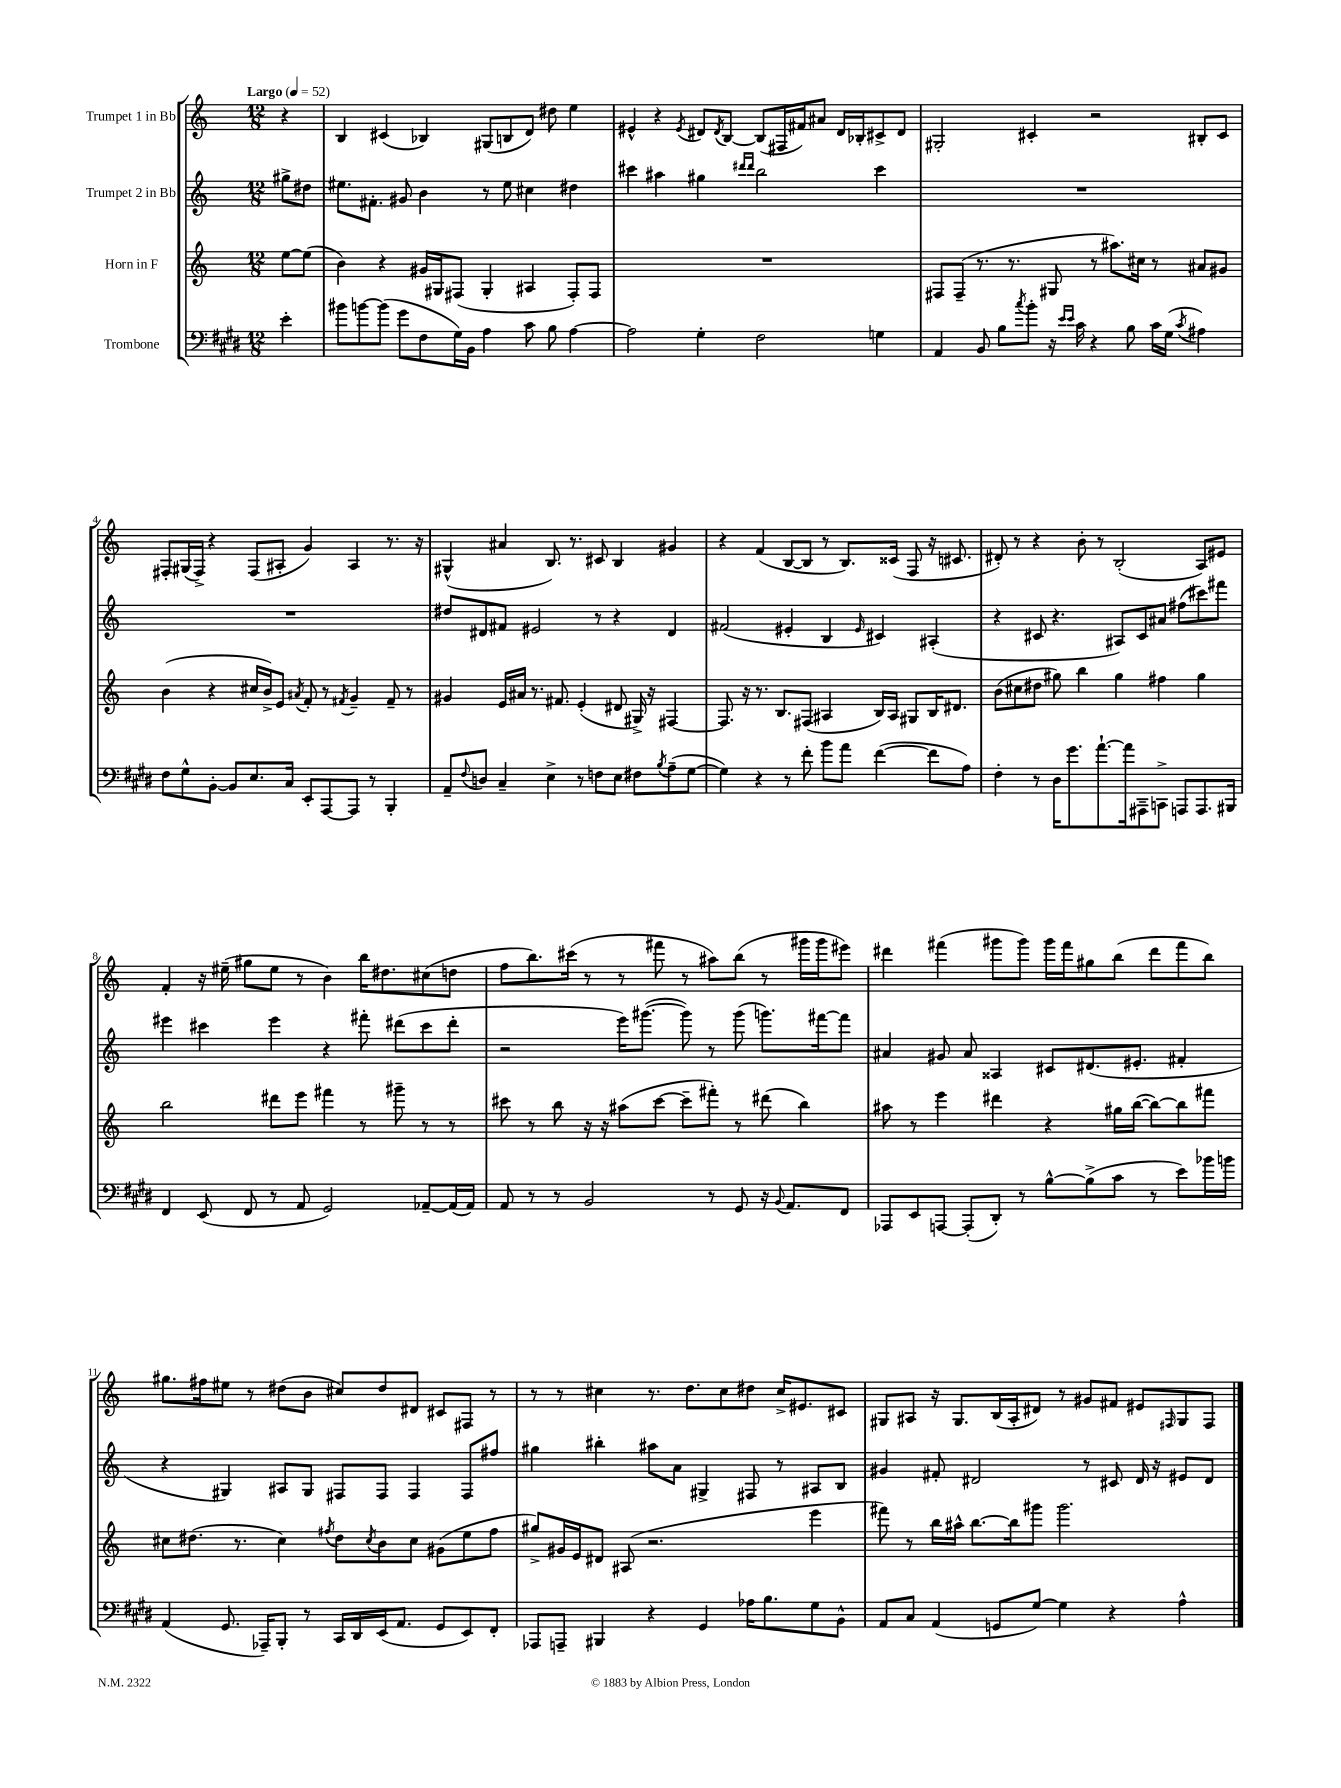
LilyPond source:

<<
\new StaffGroup <<
\new Staff = "s0" \with { instrumentName = "Trumpet 1 in Bb" } {
    \clef treble \key c \major \numericTimeSignature \time 12/8 \partial 4 \tempo "Largo" 4 = 52
    r4 |
    b4 cis'4( bes4) gis8( b8 d'8) dis''8 e''4 |
    eis'4-^ r4 \acciaccatura { eis'8 } dis'8 \acciaccatura { dis'8 } b8~ b8( fis16 fis'16) ais'8 dis'16 bes16-. cis'8-> dis'8 |
    gis2-. cis'4-. r2 bis8-. cis'8 |
    fis8-. gis16( fis16->) r4 fis8( ais8-. g'4) ais4 r8. r16 |
    gis4-^( ais'4 b8.) r8. cis'8 b4 gis'4 |
    r4 f'4( b8~ b8 r8 b8.) cisis'16( f8 r16 cis'8. |
    dis'8-.) r8 r4 b'8-. r8 b2-.( a8) eis'8 |
    f'4-. r16 eis''16--( gis''8 eis''8 r8 b'4) b''16 dis''8. cis''8( d''8 |
    f''8 b''8.) cis'''16( r8 r8 fis'''8 r8 ais''8) b''8( r8 gis'''16 gis'''16 eis'''8) |
    dis'''4 fis'''4( gis'''8 gis'''8) gis'''16 fis'''16 gis''8 b''8( dis'''8 fis'''8 b''8) |
    gis''8. fis''16 eis''8 r8 dis''8( b'8 cis''8) dis''8 dis'8 cis'8 fis8 r8 |
    r8 r8 cis''4 r8. d''8. cis''8 dis''8 cis''16-> eis'8. cis'8 |
    gis8 ais8 r16 gis8. b16( ais16-. dis'8) r8 gis'8 fis'8 eis'8 \grace { fis16 } gis8 fis8 \bar "|." |
}
\new Staff = "s1" \with { instrumentName = "Trumpet 2 in Bb" } {
    \clef treble \key c \major \numericTimeSignature \time 12/8 \partial 4
    gis''8-> dis''8 |
    eis''8. fis'8.-. gis'8 b'4 r8 eis''8 cis''4 dis''4 |
    cis'''4 ais''4 gis''4 \grace { dis'''16 dis'''16 } b''2 cis'''4 |
    R1. |
    R1. |
    dis''8 dis'8 fis'8 eis'2 r8 r4 dis'4 |
    fis'2( eis'4-. b4 \grace { eis'16 } cis'4) ais4-.( |
    r4 cis'8 r4. ais8) cis'8 ais'8 fis''8( cis'''8) fis'''8 |
    eis'''4 cis'''4 eis'''4 r4 fis'''8-. dis'''8( cis'''8 dis'''8-. |
    r2 e'''16) gis'''8.~( gis'''8) r8 gis'''8( g'''8.) fis'''16~ fis'''8 |
    ais'4 gis'8 ais'8 aisis4 cis'8 dis'8.( eis'8.-. fis'4-. |
    r4 gis4) ais8 gis8 fis8 fis8 fis4 fis8 fis''8 |
    gis''4 bis''4-. ais''8 a'8 gis4-> fis8 r8 ais8 b8 |
    gis'4 fis'8-. dis'2 r8 cis'8 dis'16 r16 eis'8 dis'8 \bar "|." |
}
\new Staff = "s2" \with { instrumentName = "Horn in F" } {
    \clef treble \key c \major \numericTimeSignature \time 12/8 \partial 4
    e''8~ e''8( |
    b'4) r4 gis'16 gis16 fis8( gis4-. ais4 fis8-.) fis8 |
    R1. |
    fis8 fis8--( r8. r8. gis8 r8 ais''8.) cis''16 r8 ais'8 gis'8 |
    b'4( r4 cis''16 b'16->) e'8 \acciaccatura { ais'8 } f'8-. r8 \acciaccatura { fis'8 } g'4-- fis'8-- r8 |
    gis'4 e'16 ais'16 r8. fis'8. e'4-.( dis'8 gis16->) r16 fis4~ |
    fis8. r16 r8. b8. fis8( ais4 b16) ais16 gis8 b16 dis'8. |
    b'8( cis''8 dis''8 gis''8) b''4 gis''4 fis''4 gis''4 |
    b''2 dis'''8 e'''8 fis'''4 r8 gis'''8-- r8 r8 |
    cis'''8 r8 b''8 r16 r16 ais''8( cis'''8~ cis'''8-- fis'''8-.) r8 dis'''8( b''4) |
    ais''8 r8 e'''4 dis'''4 r4 gis''16 b''16~( b''8~) b''8 fis'''8 |
    cis''8 dis''8.( r8. cis''4) \acciaccatura { fis''8 } dis''8 \acciaccatura { cis''8 } b'8 cis''8 gis'8( e''8 fis''8 |
    gis''8->) gis'16 e'16 dis'8 ais8( r2. e'''4 |
    fis'''8) r8 b''16 ais''16-^ b''8.~ b''16 gis'''8 gis'''2. \bar "|." |
}
\new Staff = "s3" \with { instrumentName = "Trombone" } {
    \clef bass \key e \major \numericTimeSignature \time 12/8 \partial 4
    e'4-. |
    bis'8 b'8~ b'8( gis'8 fis8 gis16) b,16 a4 cis'8 b8 a4~ |
    a2 gis4-. fis2 g4 |
    a,4 b,8 b8 \acciaccatura { cis''8 } b'8-. r16 \grace { e'16 e'16 } cis'16 r4 b8 cis'16 gis16( \acciaccatura { cis'8 } ais4) |
    fis8 gis8-^ b,8~-. b,8 e8. cis16 e,8-. a,,8~ a,,8 r8 b,,4-. |
    a,8-- \appoggiatura { fis8 } d8 cis4-- e4-> r8 f8 e8 fis8 \acciaccatura { b8 } a8--( gis8~ |
    gis4) r4 r8 fis'8-. b'8 a'8 fis'4~( fis'8 a8) |
    fis4-. r8 dis16 gis'8. a'8.~-! a'16 ais,,8-- c,8-> a,,8 a,,8. bis,,16 |
    fis,4 e,8( fis,8 r8 a,8 gis,2) aes,8~-- aes,16( aes,16) |
    a,8 r8 r8 b,2 r8 gis,8 r16 \appoggiatura { b,8 } a,8. fis,8 |
    aes,,8 e,8 a,,8~ a,,8-.( dis,8-.) r8 b8~-^ b8->( cis'8 r8 e'8) bes'16 b'16 |
    a,4( gis,8. aes,,16--) b,,8-. r8 cis,16 dis,16 e,16( a,8. gis,8 e,8) fis,8-. |
    aes,,8 a,,8-- bis,,4 r4 gis,4 aes16 b8. gis8 b,8-^ |
    a,8 cis8 a,4( g,8 gis8~) gis4 r4 a4-^ \bar "|." |
}
>>
>>
